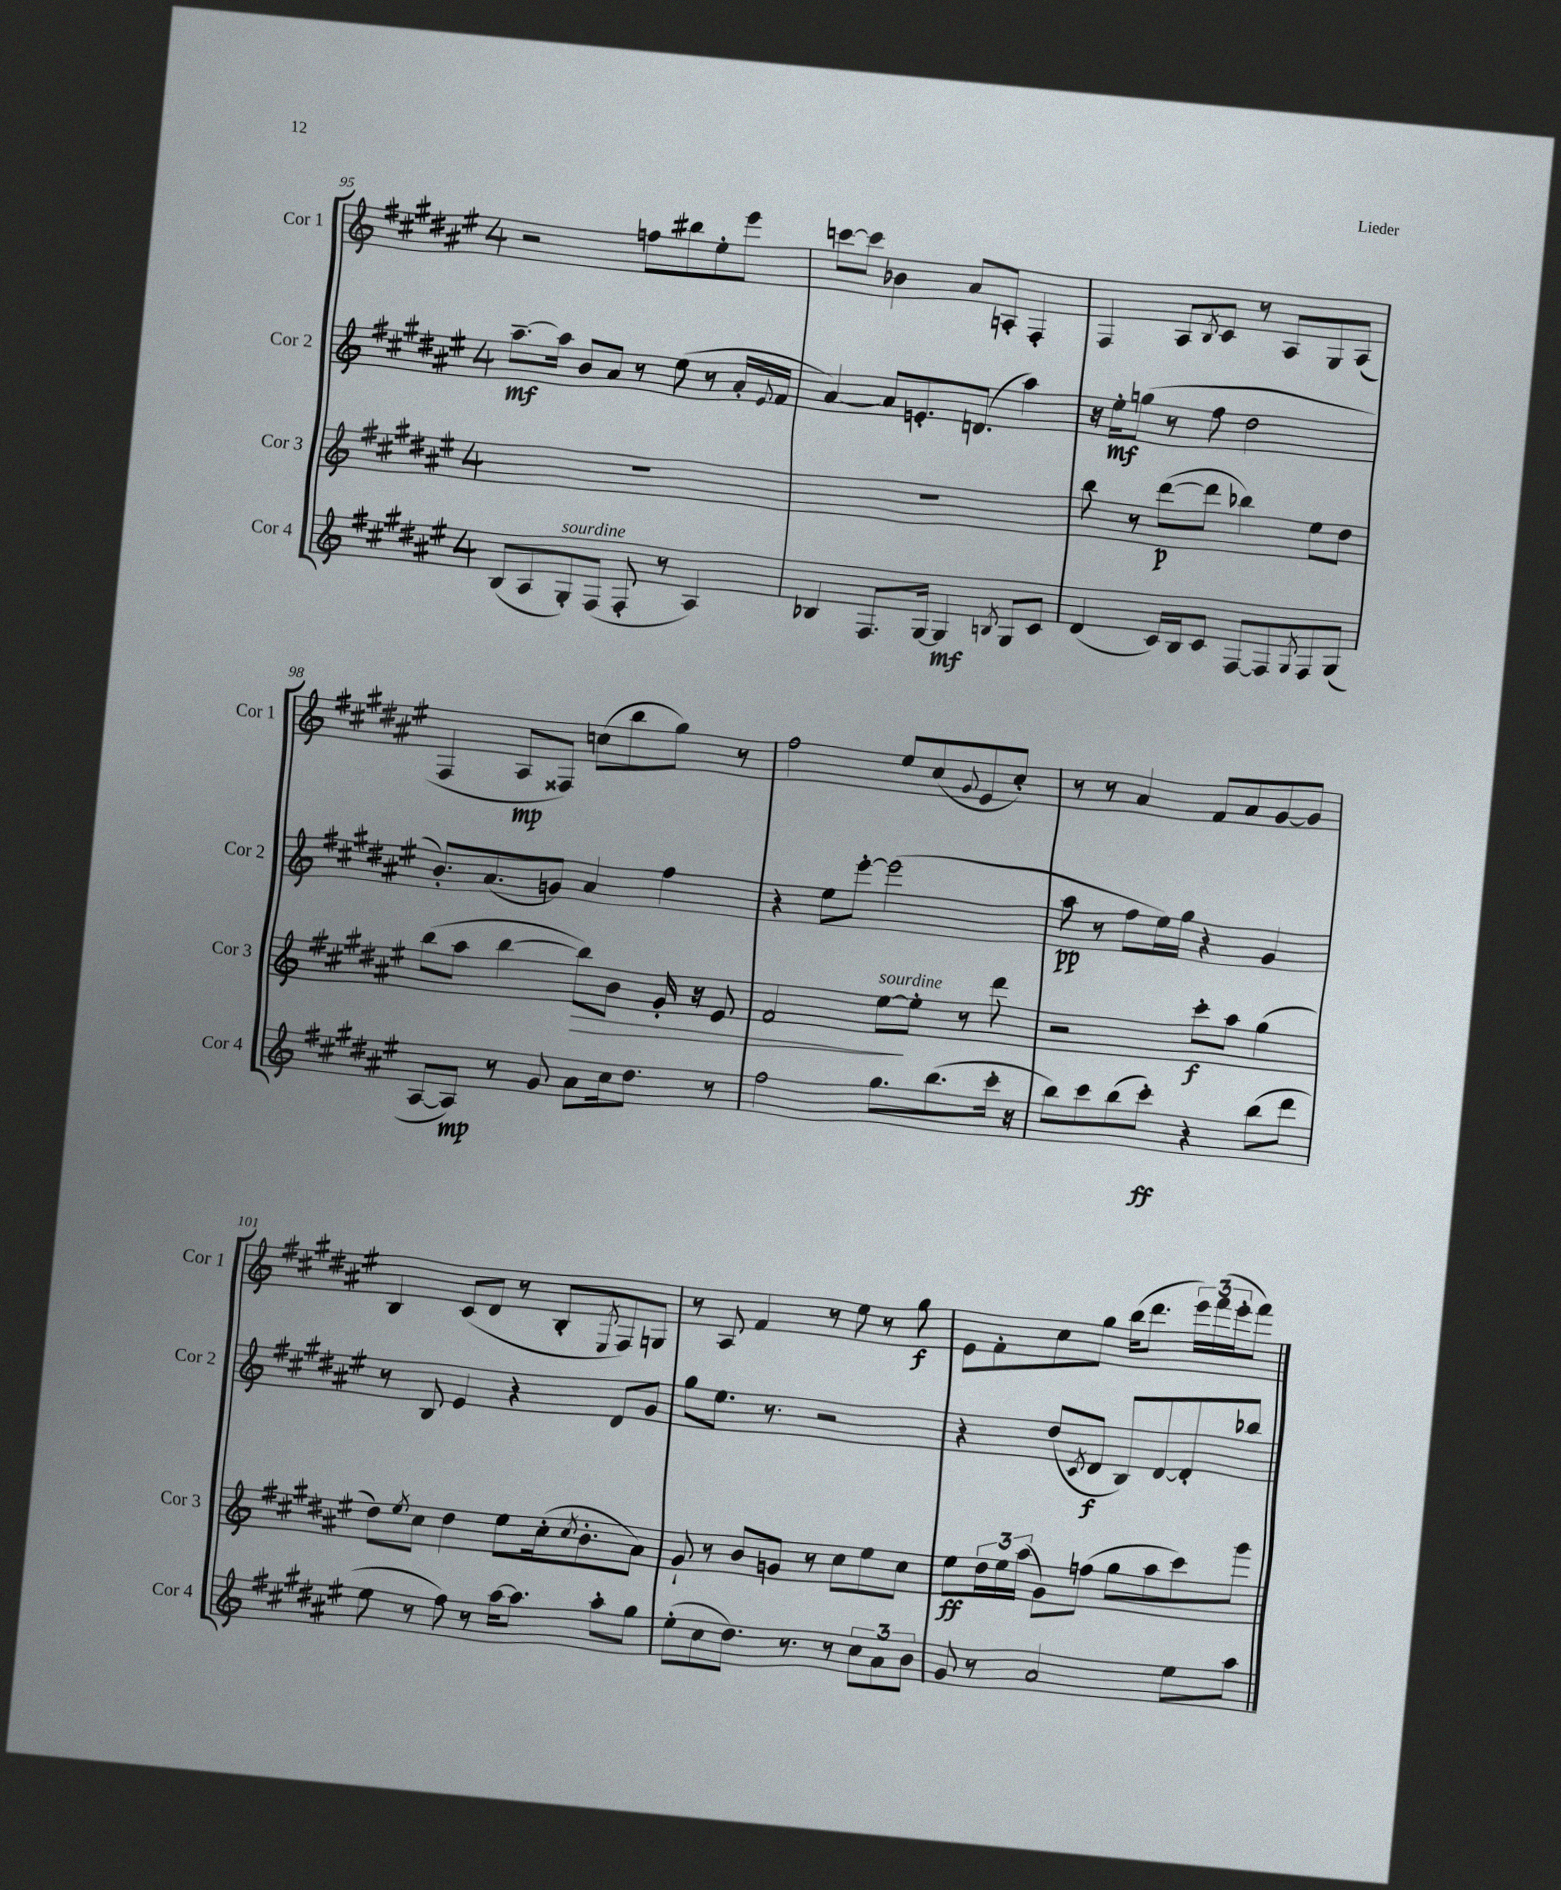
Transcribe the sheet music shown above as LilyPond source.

<<
\new StaffGroup <<
\new Staff = "s0" \with { instrumentName = "Cor 1" shortInstrumentName = "Cor 1" } {
    \clef treble \key fis \major \once \override Staff.TimeSignature.style = #'single-digit \time 4/4
    r2 f''8 bis''8 eis''8-. eis'''8 |
    c'''8~ c'''8 bes'4 ais'8 a8-. fis4-. |
    fis4 ais8 \acciaccatura { b8 } cis'8 r8 ais8 gis8 ais8( |
    fis4 ais8\mp fisis8) c''8( b''8 gis''8) r8 |
    fis''2 eis''8 cis''8( \appoggiatura { gis'8 } eis'8 cis''8-.) |
    r8 r8 ais'4 fis'8 ais'8 gis'8~ gis'8 |
    b4 cis'8( dis'8 r8 b8-. \acciaccatura { eis8 } fis8) g8 |
    r8 ais8 fis'4 r8 eis''8 r8 gis''8\f |
    eis'8 fis'8-. cis''8 gis''8 b''16( dis'''8. \tuplet 3/2 { eis'''16) fis'''16( eis'''16-. } fis'''8) \bar "|." |
}
\new Staff = "s1" \with { instrumentName = "Cor 2" shortInstrumentName = "Cor 2" } {
    \clef treble \key fis \major \once \override Staff.TimeSignature.style = #'single-digit \time 4/4
    ais''8.~--\mf ais''16 b'8 ais'8 r8 eis''8( r8 ais'16-. \appoggiatura { eis'8 } fis'16 |
    ais'4~) ais'8 e'8.-. d'8.( ais''4) |
    r16 eis''16-.\mf g''8( r8 fis''8 dis''2 |
    b'8.-.) ais'8.( g'8) ais'4 fis''4 |
    r4 eis''8 eis'''8~-. eis'''2( |
    ais''8\pp r8 fis''8 eis''16) gis''16 r4 gis'4 |
    r8 b8 eis'4 r4 dis'8 gis'8 |
    gis''8 eis''8. r8. r2 |
    r4 dis''8( \acciaccatura { cis'8 } dis'8\f b8) dis'8~ dis'8-. bes''8 \bar "|." |
}
\new Staff = "s2" \with { instrumentName = "Cor 3" shortInstrumentName = "Cor 3" } {
    \clef treble \key fis \major \once \override Staff.TimeSignature.style = #'single-digit \time 4/4
    R1 |
    R1 |
    b''8 r8 dis'''8~\p( dis'''8 bes''4) eis''8 dis''8 |
    b''8( ais''8 b''4~ b''8\>) b'8 gis'16-. r16 eis'8 |
    fis'2 eis''8~\!^\markup { \italic "sourdine" } eis''8-. r8 dis'''8 |
    r2 cis'''8-.\f ais''8 gis''4( |
    dis''8) \acciaccatura { eis''8 } cis''8 dis''4 eis''8 cis''16-.( \acciaccatura { cis''8 } b'8.-. ais'8) |
    gis'8-! r8 b'8 g'8 r8 cis''8 eis''8 cis''8 |
    eis''8\ff \tuplet 3/2 { dis''16 eis''16 ais''16( } gis'8) f''8( gis''8 ais''8 cis'''8) gis'''8 \bar "|." |
}
\new Staff = "s3" \with { instrumentName = "Cor 4" shortInstrumentName = "Cor 4" } {
    \clef treble \key fis \major \once \override Staff.TimeSignature.style = #'single-digit \time 4/4
    b8( ais8 gis8-.^\markup { \italic "sourdine" }) fis8( fis8-. r8 ais4) |
    bes4 fis8. gis16~ gis4\mf \acciaccatura { b8 } gis8 cis'8 |
    dis'4( cis'16) b16 cis'8 fis8~ fis8 \acciaccatura { gis8 } fis8 gis8( |
    ais8~ ais8\mp) r8 gis'8 ais'8 cis''16 dis''8. r8 |
    fis''2 gis''8. b''8.( cis'''16-. r16 |
    b''8) cis'''8 b''8( cis'''8-.\ff) r4 b''8( dis'''8 |
    eis''8 r8 fis''8) r8 ais''16~ ais''8. ais''8-. gis''8 |
    eis''8-.( cis''8 dis''8.) r8. r8 \tuplet 3/2 { cis''8 ais'8 b'8 } |
    gis'8 r8 ais'2 eis''8 ais''8 \bar "|." |
}
>>
>>
\layout { \context { \Score currentBarNumber = #95 } }
